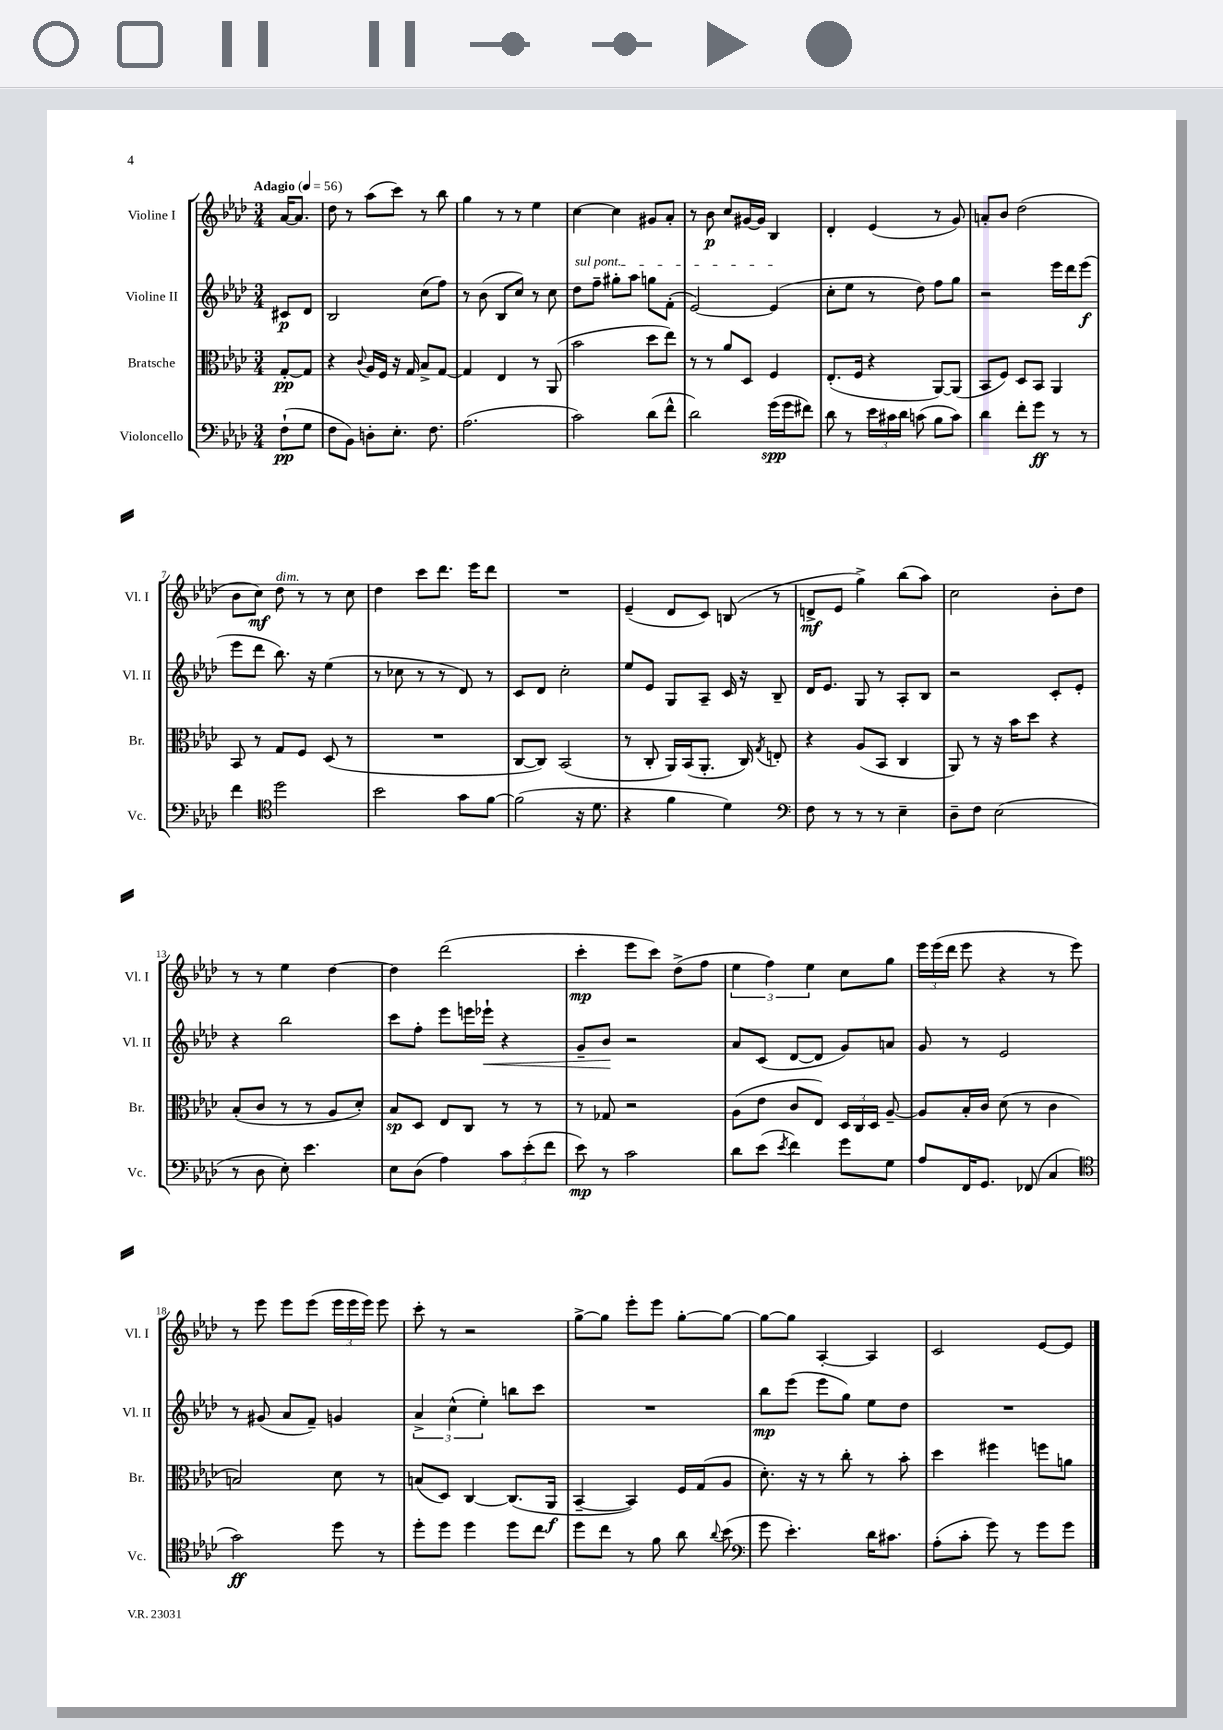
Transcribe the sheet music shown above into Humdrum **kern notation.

**kern	**kern	**kern	**kern
*staff4	*staff3	*staff2	*staff1
*clefF4	*clefC3	*clefG2	*clefG2
*k[b-e-a-d-]	*k[b-e-a-d-]	*k[b-e-a-d-]	*k[b-e-a-d-]
*M3/4	*M3/4	*M3/4	*M3/4
*MM56	*MM56	*MM56	*MM56
(8F`	[8G'	8c#	[16a-
.	.	.	8.a-]
8G	8G]	8d-	.
=	=	=	=
8F	4r	2B-	8dd-
8BB-)	.	.	8r
.	8qqc	.	.
8D'	16A-	.	(8aa-
.	16F	.	.
8.E-'	16r	.	8ccc)
.	16G	.	.
.	8B-^	(8cc	8r
8.F	.	.	.
.	[8G	8ff)	8bb-
=	=	=	=
(2.A-	4G]	8r	4gg
.	.	(8b-	.
.	4E-	8B-	8r
.	.	8cc)	8r
.	8r	8r	4ee-
.	(8AA-	8cc	.
=	=	=	=
2c)	2b-	8dd-	[4cc
.	.	8ff~	.
.	.	8gg#'	4cc]
.	.	8aa-	.
(8d-	8dd-	8gg	8g#
8f^^	8ee-)	(8f'	8a-'
=	=	=	=
2d-)	8r	[2e-)	8r
.	8r	.	8b-
.	8a-	.	8cc
.	8D-	.	[16g#
.	.	.	16g#]
(16g	4F	(4e-]	4B-
16g	.	.	.
8f#)	.	.	.
=	=	=	=
8d-	(8.E-'	8cc'	4d-'
8r	.	8ee-	.
.	16F	.	.
24e-	4r	8r	(4e-
24c#	.	.	.
24d-	.	.	.
(8c	.	8dd-)	.
8B-	[8AA-)	8ff	8r
8c)	(8AA-]	8gg	8g)
=	=	=	=
4d-	8BB-	2r	8a'
.	8F)	.	8b-
8f'	8D-	.	(2dd-
8g	8BB-	.	.
8r	4AA-	16eee-	.
.	.	16ddd-	.
8r	.	(8eee-	.
=	=	=	=
4f	8BB-	8eee-	8b-
.	8r	8ddd-	8cc)
*clefC4	*	*	*
2dd-	8G	8.bb-)	8dd-
.	8F	.	8r
.	.	16r	.
.	(8D-	(4ee-	8r
.	8r	.	8cc
=	=	=	=
2b-	2.r	8r	4dd-
.	.	8cc-	.
.	.	8r	8ccc
.	.	8r	8.ddd-
8g	.	8d-)	.
.	.	.	16eee-
[8f	.	8r	8ddd-
=	=	=	=
(2f]	[8C	8c	2.r
.	8C])	8d-	.
.	(2BB-	2cc'	.
16r	.	.	.
8.d-	.	.	.
=	=	=	=
4r	8r	8ee-	(4e-~
.	8C'	8e-	.
4f	16AA-)	8G	8d-
.	(16BB-	.	.
.	8.AA-'	8A-~	8c)
4d-)	.	16c	(8B
.	16C)	16r	.
.	8qG	.	.
.	8E'	8B-~	8r
=	=	=	=
*clefF4	*	*	*
8F	4r	16d-	8d^
.	.	8.e-	.
8r	.	.	8e-
8r	(8A-	8G	4gg^)
8r	8BB-	8r	.
4E-~	4C	8A-'	(8bb-
.	.	8B-	8aa-)
=	=	=	=
8D-~	8AA-)	2r	2cc
8F	8r	.	.
(2E-	16r	.	.
.	16b-	.	.
.	8dd-	.	.
.	4r	8c'	8b-'
.	.	8e-'	8dd-
=	=	=	=
8r	(8B-'	4r	8r
8D-	8c	.	8r
8E-')	8r	2bb-	4ee-
4.e-	8r	.	.
.	8A-	.	[4dd-
.	8d-')	.	.
=	=	=	=
8E-	8B-	8ccc	4dd-]
(8D-	8D-	8ff'	.
4A-)	8E-	8eee-	(2ddd-
.	8C	16eee	.
.	.	16eee-`	.
12c	8r	4r	.
(12e-'	.	.	.
.	8r	.	.
12f	.	.	.
=	=	=	=
8e-)	8r	8g~	4ccc'
8r	8G-	8b-	.
2c	2r	2r	8eee-
.	.	.	8ccc)
.	.	.	(8dd-^
.	.	.	8ff
=	=	=	=
8d-	(8A-	8a-	6ee-
(8e-	8e-	(8c	.
.	.	.	6ff)
8qe-	.	.	.
4f)	8c	[8d-	.
.	.	.	6ee-
.	8E-)	8d-]	.
8g	24D-	8g)	8cc
.	24C	.	.
.	24D-	.	.
8G	[8A-~	8a	8gg
=	=	=	=
8A-	8A-]	8g	24eee-
.	.	.	(24eee-
.	.	.	24ddd-
16FF	16B-'	8r	8eee-
8.GG	16c	.	.
.	(8d-	2e-	4r
(8FF-	8r	.	.
4C	4c	.	8r
.	.	.	8eee-)
=	=	=	=
*clefC4	*	*	*
2g)	2B)	8r	8r
.	.	(8g#	8eee-
.	.	8a-	8eee-
.	.	8f~)	(8eee-
8dd-	8d-	4g	24eee-
.	.	.	24eee-
.	.	.	24eee-)
8r	8r	.	8eee-
=	=	=	=
8dd-'	(8B	6a-^	8ccc'
8dd-	8D-)	.	8r
.	.	(6cc^^	.
4dd-	[4C	.	2r
.	.	6ee-')	.
8dd-	(8.C]	8bb	.
8cc	.	8ccc	.
.	16AA-	.	.
=	=	=	=
8dd-	[4BB-~	2.r	[8gg^
8cc	.	.	8gg]
8r	4BB-])	.	8eee-'
8f	.	.	8eee-
8a-	16F	.	[8gg'
.	(16G	.	.
8qqa-	.	.	.
(8b-	8A-	.	8gg_
=	=	=	=
*clefF4	*	*	*
8g	8.d-')	8bb-	8gg_
4.e-')	.	(8eee-	8gg]
.	16r	.	.
.	8r	8eee-	[4A-'
.	8cc'	8gg)	.
16d-	8r	8ee-	4A-]
8.c#	.	.	.
.	8b-'	8dd-	.
=	=	=	=
(8A-'	4dd-	2.r	2c
8c'	.	.	.
8g)	4ff#	.	.
8r	.	.	.
8g	8ff	.	[8e-
8g	8a	.	8e-]
==	==	==	==
*-	*-	*-	*-
